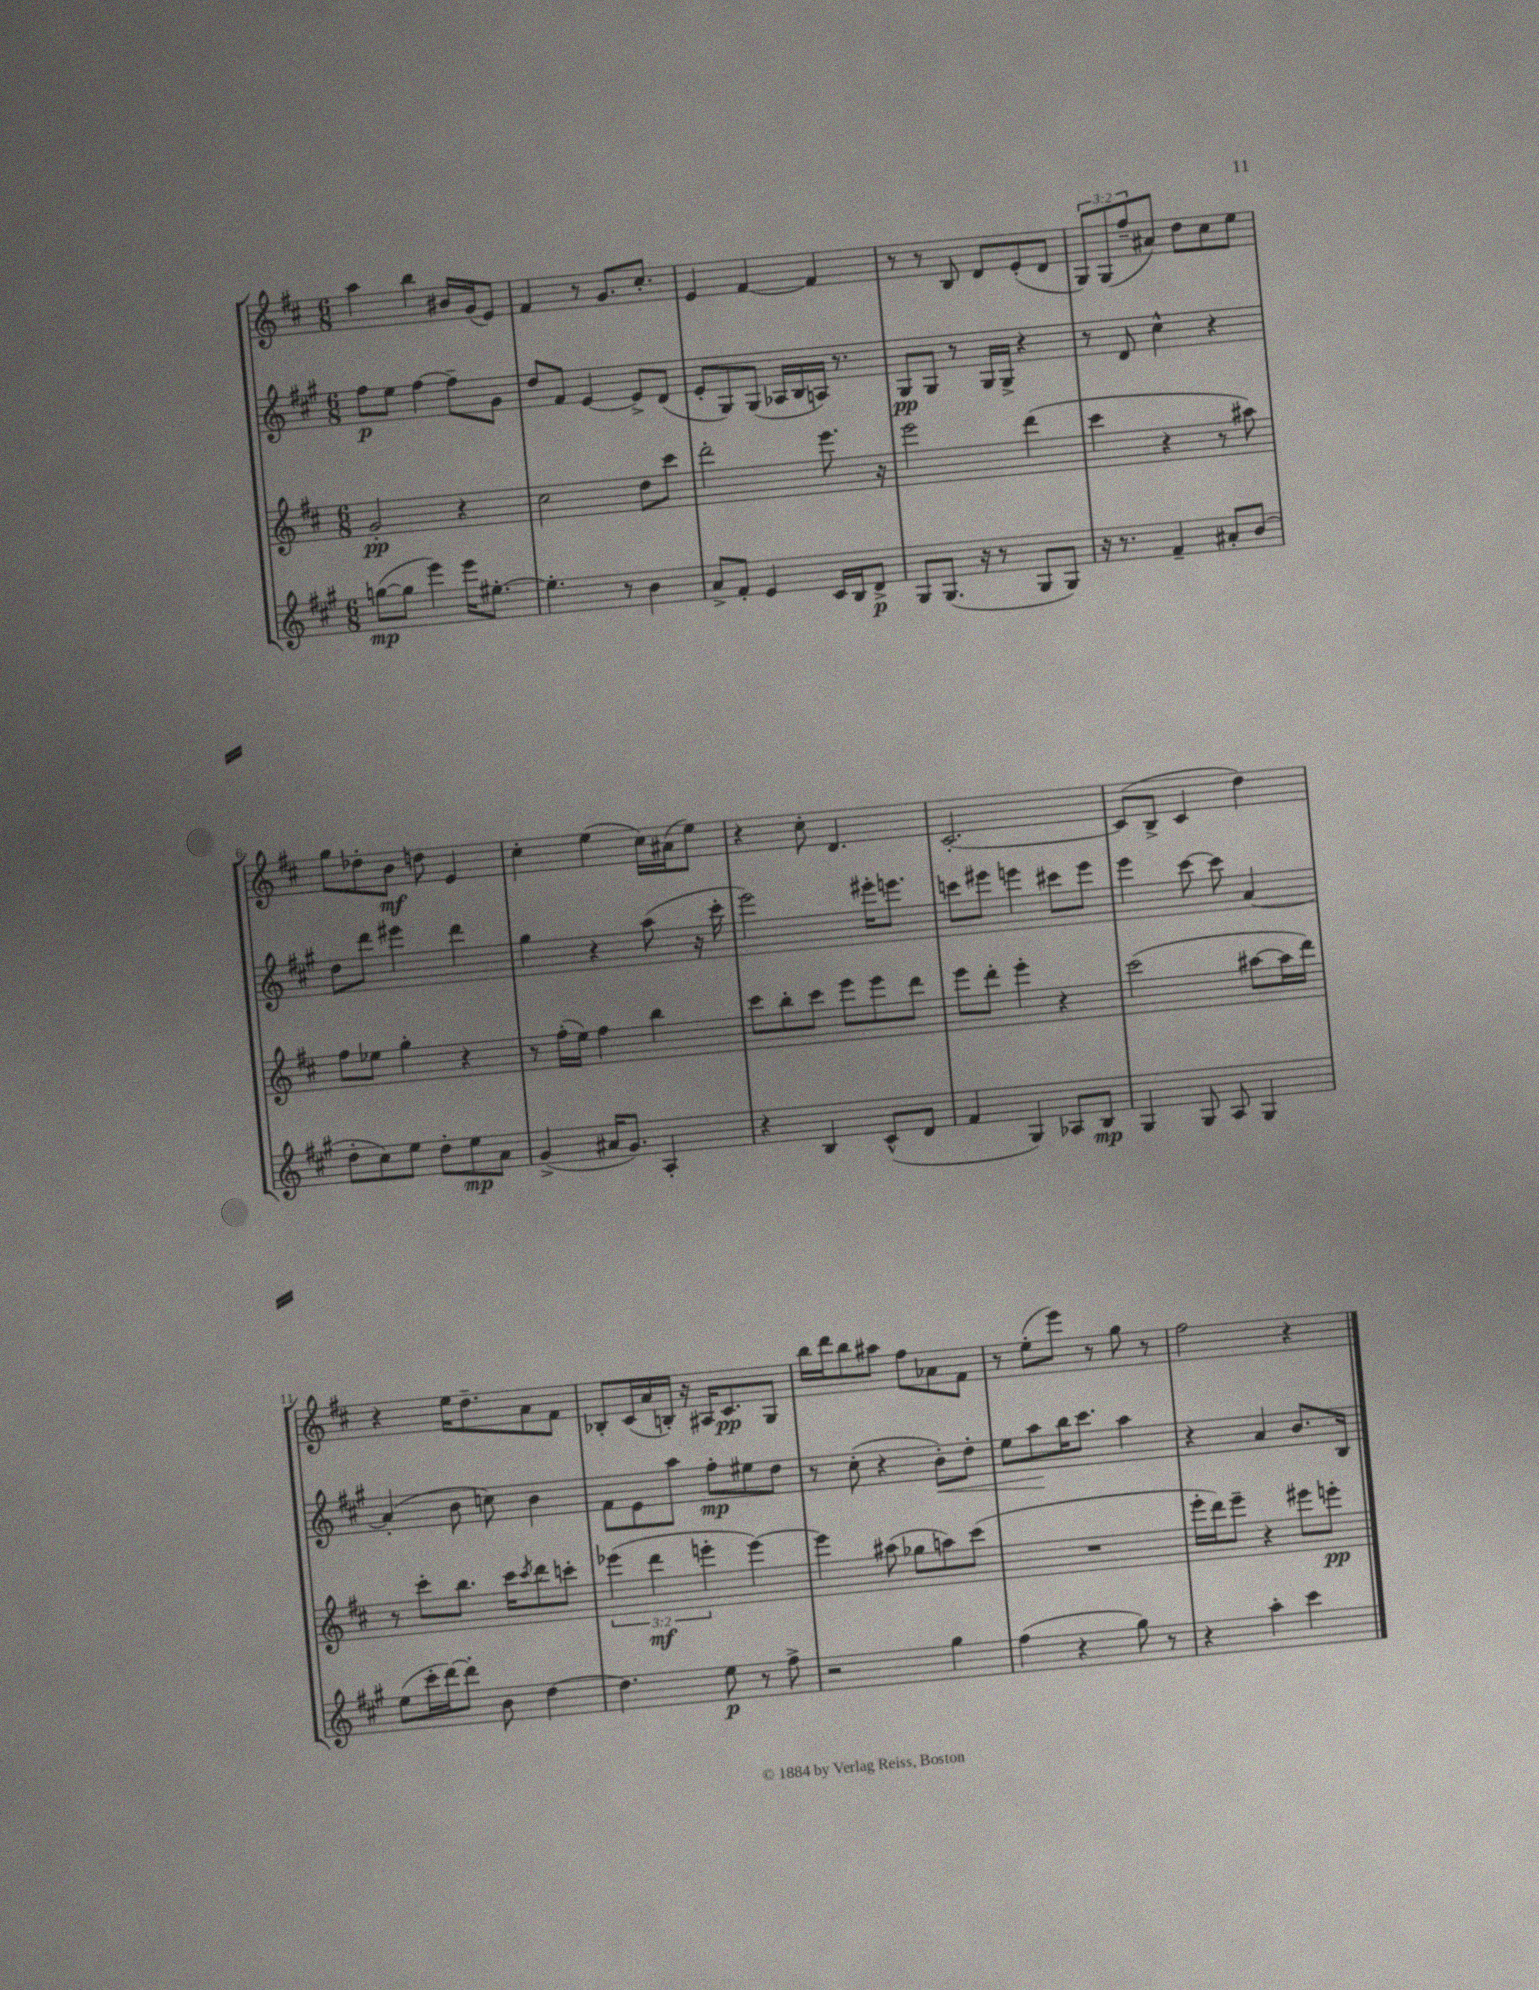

**kern	**dynam	**kern	**dynam	**kern	**dynam	**kern	**dynam
*part4	*part4	*part3	*part3	*part2	*part2	*part1	*part1
*staff4	*staff4	*staff3	*staff3	*staff2	*staff2	*staff1	*staff1
*clefG2	*	*clefG2	*	*clefG2	*	*clefG2	*
*k[f#c#g#]	*	*k[f#c#]	*	*k[f#c#g#]	*	*k[f#c#]	*
*M6/8	*	*M6/8	*	*M6/8	*	*M6/8	*
=1	=1	=1	=1	=1	=1	=1	=1
([8ggn\L	mp	2g'/	pp	8ff#\L	p	4aa\	.
8gg\J]	.	.	.	8ee\J	.	.	.
4eee\)	.	.	.	[4ff#\	.	4bb\	.
16eee\KL	.	4r	.	8ff#~\L]	.	16b#X/LL	.
[8.ee#X'\J	.	.	.	.	.	(16g/J	.
.	.	.	.	8g#\J	.	8e/J)	.
=2	=2	=2	=2	=2	=2	=2	=2
4.ee#'\]	.	2cc#\	.	8dd/L	.	4f#/	.
.	.	.	.	8f#/J	.	.	.
.	.	.	.	[4e/	.	8r	.
8r	.	.	.	.	.	8.g/L	.
4b\	.	8dd\L	.	8e^/L]	.	.	.
.	.	.	.	.	.	8.cc#'/J	.
.	.	8ccc#\J	.	(8d/J	.	.	.
=3	=3	=3	=3	=3	=3	=3	=3
8a^/L	.	2ddd'\	.	8e'/L	.	4e/	.
8f#'/J	.	.	.	8G#/)	.	.	.
4e/	.	.	.	(8G#/J	.	[4f#/	.
.	.	.	.	16A-X/LL	.	.	.
.	.	.	.	16B/	.	.	.
16c#/LL	.	8.eee\	.	16An/JJ)	.	4f#/]	.
16B/J	.	.	.	8.r	.	.	.
8d^/J	p	.	.	.	.	.	.
.	.	16r	.	.	.	.	.
=4	=4	=4	=4	=4	=4	=4	=4
8G#/L	.	2eee\	.	8G#/L	pp	8r	.
(8.G#/J	.	.	.	8G#/J	.	8r	.
.	.	.	.	8r	.	8B/	.
16r	.	.	.	.	.	.	.
8r	.	.	.	16G#/LL	.	8d/L	.
.	.	.	.	16G#^/JJ	.	.	.
8G#/L	.	(4ddd\	.	4r	.	(8e'/	.
8G#/J)	.	.	.	.	.	8d/J	.
=5	=5	=5	=5	=5	=5	=5	=5
16r	.	4ccc#\	.	8r	.	12G/L)	.
8.r	.	.	.	.	.	.	.
.	.	.	.	.	.	(12G/	.
.	.	.	.	8d/	.	.	.
.	.	.	.	.	.	12ff#~/	.
4f#~/	.	4r	.	4cc#^^\	.	8a#X/J)	.
.	.	.	.	.	.	8dd\L	.
8a#X'/L	.	8r	.	4r	.	8cc#\	.
(8b/J	.	8aa#X\)	.	.	.	8ee\J	.
!!LO:LB:g=z
=6	=6	=6	=6	=6	=6	=6	=6
8dd'\L	.	8ff#\L	.	8dd\L	.	8gg\L	.
8cc#\)	.	8ee-X\J	.	8ddd\J	.	8dd-X'\	.
8ee\J	.	4gg'\	.	4eee#X\	.	8b\J	mf
8dd'\L	.	.	.	.	.	8ddn\	.
8ee\	mp	4r	.	4ddd\	.	4e/	.
8a\J	.	.	.	.	.	.	.
=7	=7	=7	=7	=7	=7	=7	=7
(4g#^/	.	8r	.	4gg#\	.	4cc#'\	.
.	.	(16ff#'\LL	.	.	.	.	.
.	.	16ee\JJ)	.	.	.	.	.
16a#X/KL	.	4ff#\	.	4r	.	(4ee\	.
8.g#/J)	.	.	.	.	.	.	.
4A'/	.	4bb\	.	(8aa\	.	16cc#\LL)	.
.	.	.	.	.	.	(16a#X\J	.
.	.	.	.	16r	.	8ee\J)	.
.	.	.	.	16ccc#'\	.	.	.
=8	=8	=8	=8	=8	=8	=8	=8
4r	.	8ccc#\L	.	2eee\)	.	4r	.
.	.	8bb'\	.	.	.	.	.
4B/	.	8ccc#\J	.	.	.	8cc#'\	.
.	.	8eee\L	.	.	.	4.d/	.
(8c#^^/L	.	8eee\	.	16eee#X'\KL	.	.	.
.	.	.	.	8.eeen\J	.	.	.
8d/J	.	8ddd\J	.	.	.	.	.
=9	=9	=9	=9	=9	=9	=9	=9
4f#/	.	8eee\L	.	8cccn\L	.	[2.c#'/	.
.	.	8ddd'\J	.	8eee#X\J	.	.	.
4G#/)	.	4eee'\	.	4eeen\	.	.	.
8A-X/L	.	4r	.	8ccc#X\L	.	.	.
8B/J	mp	.	.	8eee\J	.	.	.
=10	=10	=10	=10	=10	=10	=10	=10
4G#/	.	(2ccc#\	.	4eee\	.	(8c#/L]	.
.	.	.	.	.	.	8B^/J	.
8G#/	.	.	.	[8ccc#\	.	4c#/	.
8A/	.	.	.	8ccc#\]	.	.	.
4G#/	.	[8aa#X\L	.	[4a/	.	4dd\)	.
.	.	16aa#\L]	.	.	.	.	.
.	.	16ddd\JJ)	.	.	.	.	.
!!LO:LB:g=z
=11	=11	=11	=11	=11	=11	=11	=11
(8ee\L	.	8r	.	(4a'/]	.	4r	.
16ccc#'\L	.	8ccc#'\L	.	.	.	.	.
[16ddd\J)	.	.	.	.	.	.	.
8ddd'\J]	.	8.bb\J	.	8b\	.	16ee\KL	.
.	.	.	.	.	.	8.dd~\	.
8b\	.	.	.	8ccn\)	.	.	.
.	.	16ccc#\KL	.	.	.	.	.
.	.	8qccc#/	.	.	.	.	.
[4dd\	.	8ddd\	.	4b\	.	8a\	.
.	.	8cccn'\J	.	.	.	8f#\J	.
=12	=12	=12	=12	=12	=12	=12	=12
4.dd\]	.	(6eee-X\	.	8f#\L	.	8B-X'/L	.
.	.	.	.	8e\	.	(16c#/L	.
.	.	6ddd\	mf	.	.	.	.
.	.	.	.	.	.	16a/	.
.	.	.	.	8aa\J	.	16Bn'/JJ)	.
.	.	.	.	.	.	16r	.
.	.	6eeen'\	.	.	.	.	.
8ee\	p	.	.	8ff#'\L	mp	16A#X/KL	.
.	.	.	.	.	.	8.c#/	pp
8r	.	[4eee\)	.	8ee#X\	.	.	.
8ff#^\	.	.	.	8dd\J	.	8G/J	.
=13	=13	=13	=13	=13	=13	=13	=13
2r	.	4eee\]	.	8r	.	16bb\LL	.
.	.	.	.	.	.	16ddd\J	.
.	.	.	.	(8cc#'\	.	8bb\	.
.	.	(8aa#X\	.	4r	.	8aa#X\J	.
.	.	8gg-X\L	.	.	.	8ff#\L	.
!	!	!	!	!	!LO:HP:b	!	!
4gg#\	.	8aan\)	.	8b'\L)	<	8a-X\	.
.	.	(8ccc#\J	.	8dd'\J	.	8f#\J	.
=14	=14	=14	=14	=14	=14	=14	=14
(4ff#\	.	2.r	.	8ee\L	.	8r	.
.	.	.	.	8aa\	.	(8ee'\L	.
4r	.	.	.	16bb\K	[	8eee\J)	.
.	.	.	.	8.ccc#\J	.	.	.
.	.	.	.	.	.	8r	.
8gg#\)	.	.	.	4aa\	.	8gg\	.
8r	.	.	.	.	.	8r	.
=15	=15	=15	=15	=15	=15	=15	=15
4r	.	16eee'\LL	.	4r	.	2ff#\	.
.	.	16ddd\J)	.	.	.	.	.
.	.	8eee~\J	.	.	.	.	.
4aa'\	.	4r	.	4a/	.	.	.
4ccc#\	.	8eee#X\L	.	8.b/L	.	4r	.
.	.	8eeen'\J	pp	.	.	.	.
.	.	.	.	16B/Jk	.	.	.
==	==	==	==	==	==	==	==
*-	*-	*-	*-	*-	*-	*-	*-
